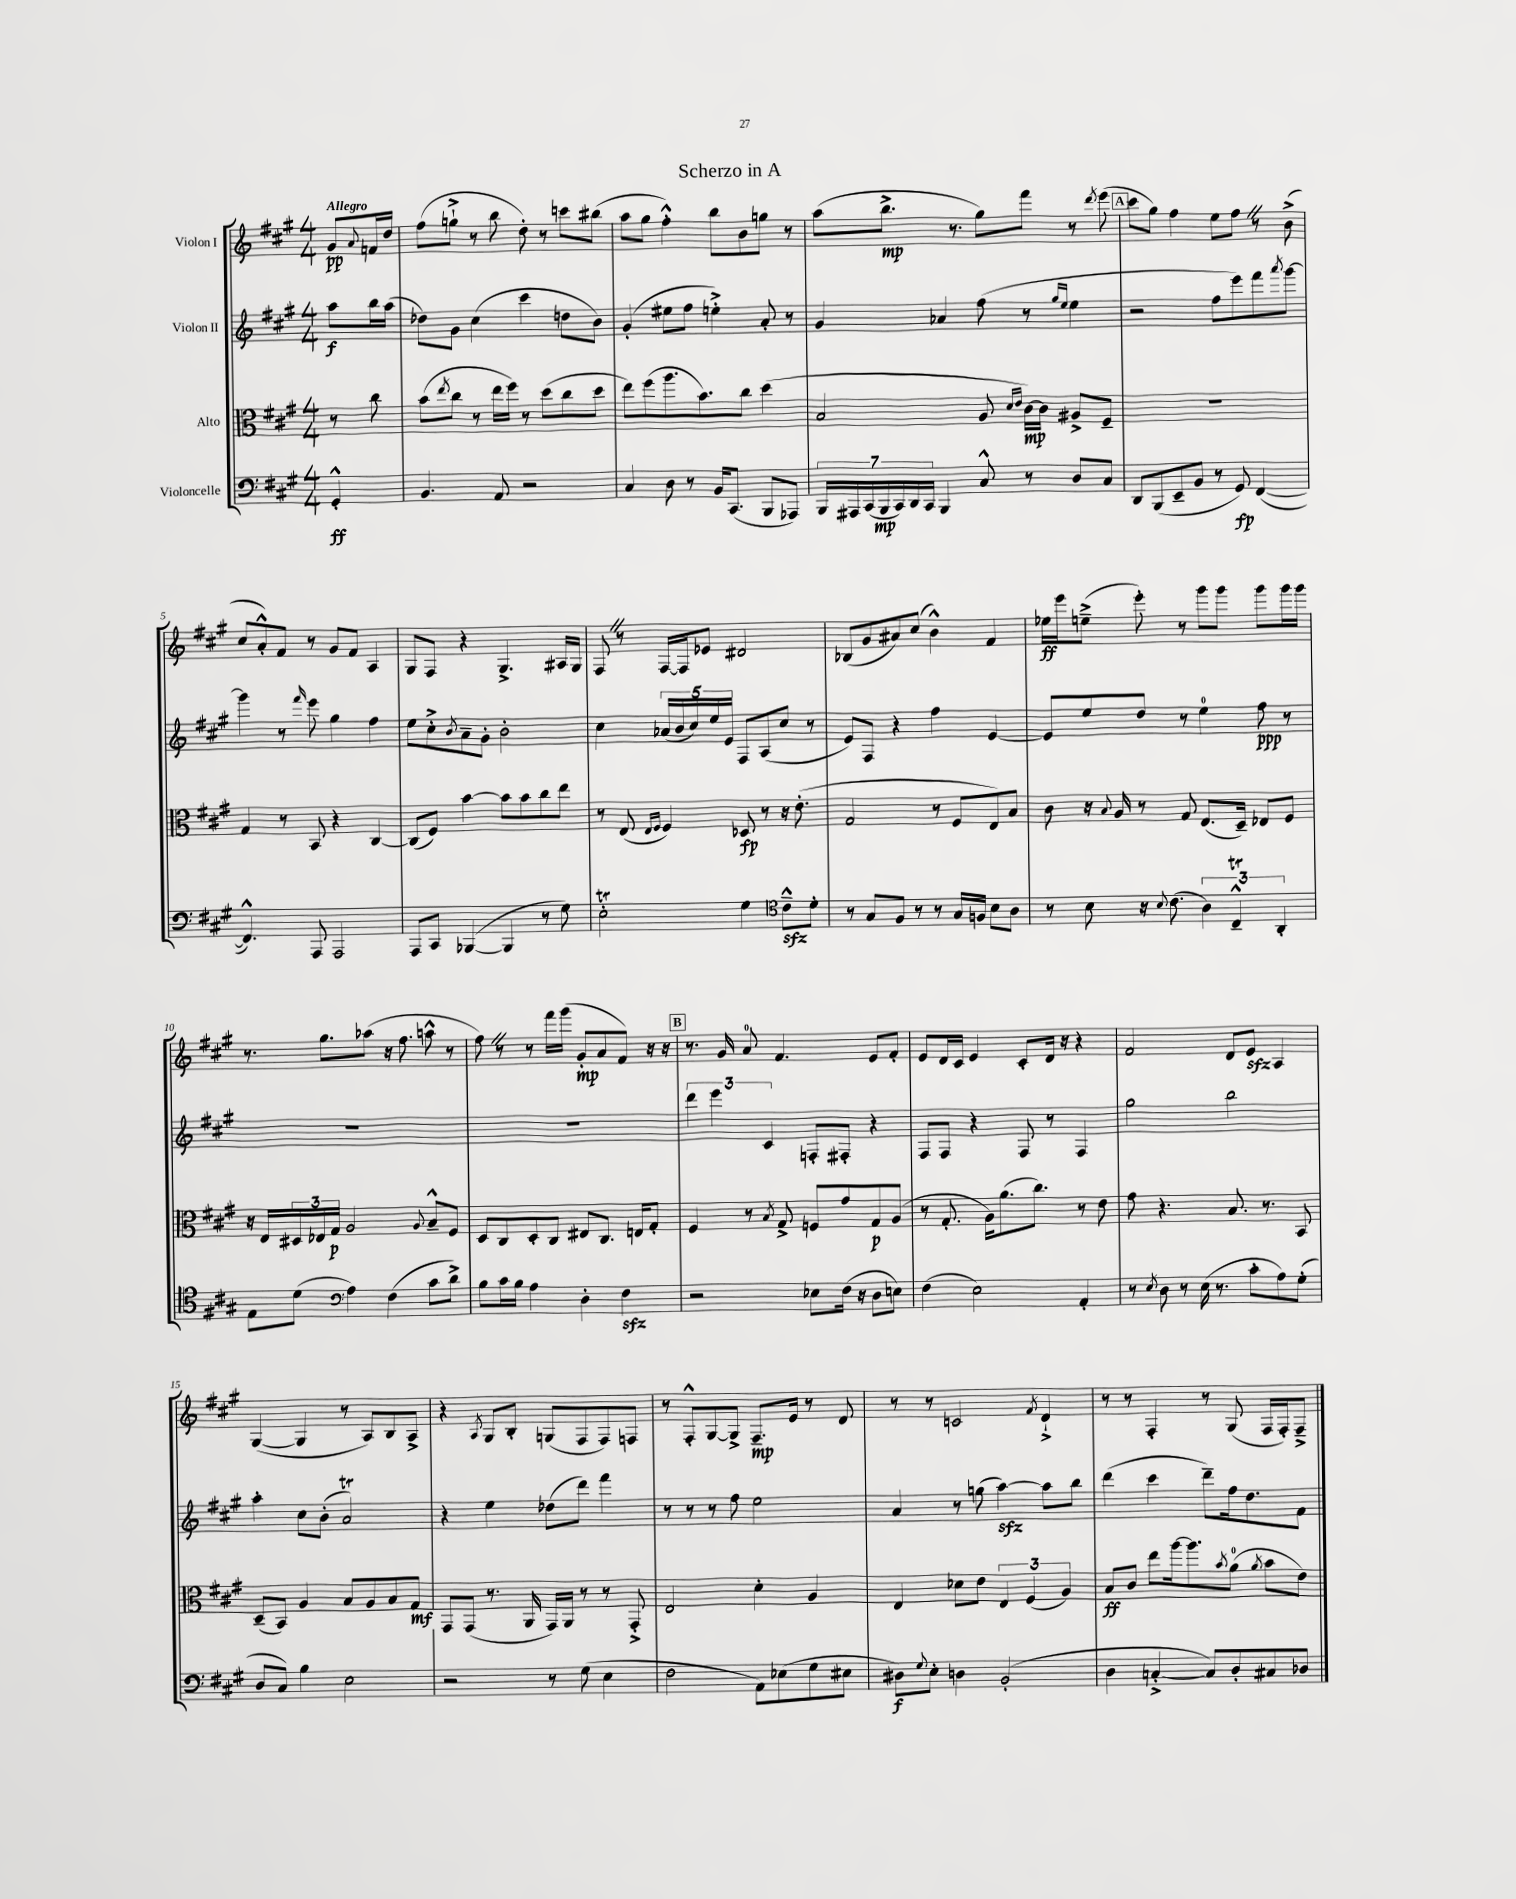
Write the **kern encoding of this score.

**kern	**kern	**kern	**kern
*staff4	*staff3	*staff2	*staff1
*clefF4	*clefC3	*clefG2	*clefG2
*k[f#c#g#]	*k[f#c#g#]	*k[f#c#g#]	*k[f#c#g#]
*M4/4	*M4/4	*M4/4	*M4/4
4GG#'^^	8r	8aa	8g#
.	.	.	8qqa
.	8cc#	16bb	16f
.	.	(16aa	16dd
=	=	=	=
4.BB	(8b	8dd-)	(8ff#
.	8qee	.	.
.	8cc#	8g#	8gg`^
.	8r	(4cc#	8r
8AA	16ee	.	8bb
.	16ff#)	.	.
2r	8r	4ccc#	8dd')
.	(8dd	.	8r
.	8cc#	8dd	8ccc
.	8dd	8b)	(8bb#
=	=	=	=
4C#	8ee)	(4g#'	8aa
.	(8ff#	.	8gg#
8D	8.aa	8ee#	4ff#'^^)
8r	.	8ff#	.
.	8.b)	.	.
16BB	.	4ee'^)	8bb
(8.CC#	.	.	.
.	8cc#	.	8b
8BBB	(4dd	8a'	8gg
8AAA-)	.	8r	8r
=	=	=	=
28BBB	2B	4g#	(8aa
28AAA#	.	.	.
(28CC#	.	.	.
28BBB	.	.	.
.	.	.	8.bb^
28CC#)	.	.	.
28DD	.	.	.
28CC#	.	.	.
4BBB	.	4a-	.
.	.	.	8.r
8C#^^	8A	(8ff#	8gg#)
.	16qqd	.	.
.	16qqe	.	.
8r	[16c#)	8r	8fff#
.	16c#]	.	.
.	.	16qqgg#	.
.	.	16qqee	.
8D	8A#^	4ee	8r
.	.	.	8qddd
8C#	8F#~	.	(8eee
=	=	=	=
8DD	1r	2r	8ccc#
(8BBB	.	.	8gg#)
8EE~	.	.	4ff#
8BB	.	.	.
8r	.	8ff#	8ee
8GG#)	.	8eee)	8ff#
([4FF#	.	8fff#	8r
.	.	8qaaa	.
.	.	[8ggg#	(8b^
=	=	=	=
4.FF#^^])	4G#	4ggg#]	8cc#
.	.	.	8a'^^)
.	8r	8r	8f#
.	.	16qqfff#	.
8AAA	8BB	8eee	8r
2AAA	4r	4gg#	8g#
.	.	.	8f#
.	[4C#	4ff#	4A
=	=	=	=
8AAA	(8C#]	8ee	8G#
8CC#	8F#)	8cc#'^	8F#
.	.	8qb	.
([4BBB-	[4b	8a~	4r
.	.	8g#'	.
4BBB-]	8b]	2b'	4.G#^
.	8b	.	.
8r	8cc#	.	.
8G#)	8ee	.	16A#
.	.	.	16G#
=	=	=	=
2E'	8r	4cc#	8F#
.	(8E	.	8r
.	16qqE	.	.
.	16qqF#	.	.
.	4F#)	(20a-	[16F#
.	.	20b	.
.	.	.	16F#]
.	.	20cc#)	.
.	.	.	8e-
.	.	20ee	.
.	.	20e	.
4G#	8D-	8F#	2d#
.	8r	(8A	.
*clefC4	*	*	*
8c#~^^	16r	8cc#	.
.	(8.e'	.	.
8d'	.	8r	.
=	=	=	=
8r	2G#	8e)	(8B-
8G#	.	8F#	8g#
8F#	.	4r	8a#)
8r	.	.	(8cc#
8r	8r	4ff#	4b^^)
16G#	8F#	.	.
16F	.	.	.
8B	8E)	[4e	4f#
8A	8B	.	.
=	=	=	=
8r	8c#	8e]	16ee-
.	.	.	16eee
8B	16r	8ee	(8ee~^
.	8qqB	.	.
.	16A	.	.
16r	8r	8dd	8eee')
8qqB	.	.	.
(8.c#	.	.	.
.	8G#	8r	8r
6A)	(8.E	4ee	8ggg#
.	.	.	8ggg#
6C#~^^	.	.	.
.	16D~)	.	.
.	8E-	8ff#	8ggg#
6AA'	.	.	.
.	8F#	8r	16ggg#
.	.	.	16ggg#
=	=	=	=
8E	16r	1r	8.r
.	16E	.	.
(8d	24D#	.	.
.	24E-	.	.
.	.	.	8.gg#
.	24G#	.	.
*clefF4	*	*	*
4A)	2A	.	.
.	.	.	(8aa-
(4F#	.	.	16r
.	.	.	8.ff#
.	8qqA	.	.
8c#	8B~^^	.	8aa^^
8d^)	8F#	.	8r
=	=	=	=
8B	8D	1r	8ff#)
16c#	8C#	.	8r
16B	.	.	.
4A	8D'	.	8r
.	8C#	.	16fff#
.	.	.	(16ggg#
4D'	8E#	.	8g#'
.	8.C#	.	8a
4F#	.	.	8f#)
.	16E	.	.
.	8G#'	.	16r
.	.	.	16r
=	=	=	=
2r	4F#	6ddd	8.r
.	.	6eee	.
.	.	.	16g#
.	8r	.	8a
.	.	6c#	.
.	8qB	.	.
.	8G#^	.	4.f#
8E-	8F	8F'	.
(16F#	8g#	8F#'	.
16r	.	.	.
8D	8G#	4r	8e
8E)	(8A	.	8f#'
=	=	=	=
(4F#	8r	8F#	8e
.	8.G#'	8F#	16d
.	.	.	16c#
2E)	.	4r	4e
.	16A)	.	.
.	(8.a	.	.
.	.	8F#	8c#'
.	8.cc#)	.	.
.	.	8r	16d
.	.	.	16r
4AA'	8r	4F#	4r
.	8e	.	.
=	=	=	=
8r	8g#	2gg#	2f#
8qE	.	.	.
8D	4.r	.	.
8r	.	.	.
(16E	.	.	.
8.r	.	.	.
.	8.B	2bb	8d
8c#'	.	.	8e
.	8.r	.	.
8A)	.	.	4A
(8G#'	8BB	.	.
=	=	=	=
8D	(8D~	4aa'	([4G#
8C#)	8BB)	.	.
4B	4A	8cc#	4G#]
.	.	(8b'	.
2E	8B	2a)	8r
.	8A	.	8A)
.	8B	.	8B
.	8G#	.	8A^
=	=	=	=
2r	8GG#	4r	4r
.	(8GG#	.	.
.	.	.	8qA
.	8.r	4ee	8G#
.	.	.	8B'
.	16AA	.	.
8r	16GG#)	(8dd-	(8G
.	16AA	.	.
(8G#	8r	8ddd)	8F#
4E	8r	4fff#	8F#)
.	8GG#'^	.	8F
=	=	=	=
2F#	2E	8r	8r
.	.	8r	8F#'^^
.	.	8r	[8G#
.	.	8ff#	8G#^]
8AA)	4d'	2ee	8.F#~
(8E-	.	.	.
.	.	.	16e
8G#	4A	.	8r
8E#	.	.	8d
=	=	=	=
8D#)	4E	4a	8r
8qqG#	.	.	.
8E'	.	.	8r
4D	8d-	8r	2c
.	8e	(8gg	.
(2BB'	6E	[4aa)	.
.	(6F#	.	.
.	.	.	8qf#
.	.	8aa]	4d`^
.	6A)	.	.
.	.	8bb	.
=	=	=	=
4D	8B	(4ddd	8r
.	8c#	.	8r
[4C'^	8ee	4ccc#	4F#'
.	[16aa	.	.
.	8.aa]	.	.
8C])	.	8ddd~)	8r
.	8qb	.	.
8D'	(8a	16ff#	(8G#
.	.	8.dd	.
.	8qa	.	.
8C#	8b	.	16F#
.	.	.	16F#')
8D-	8e)	8f#	8F#~^
==	==	==	==
*-	*-	*-	*-
